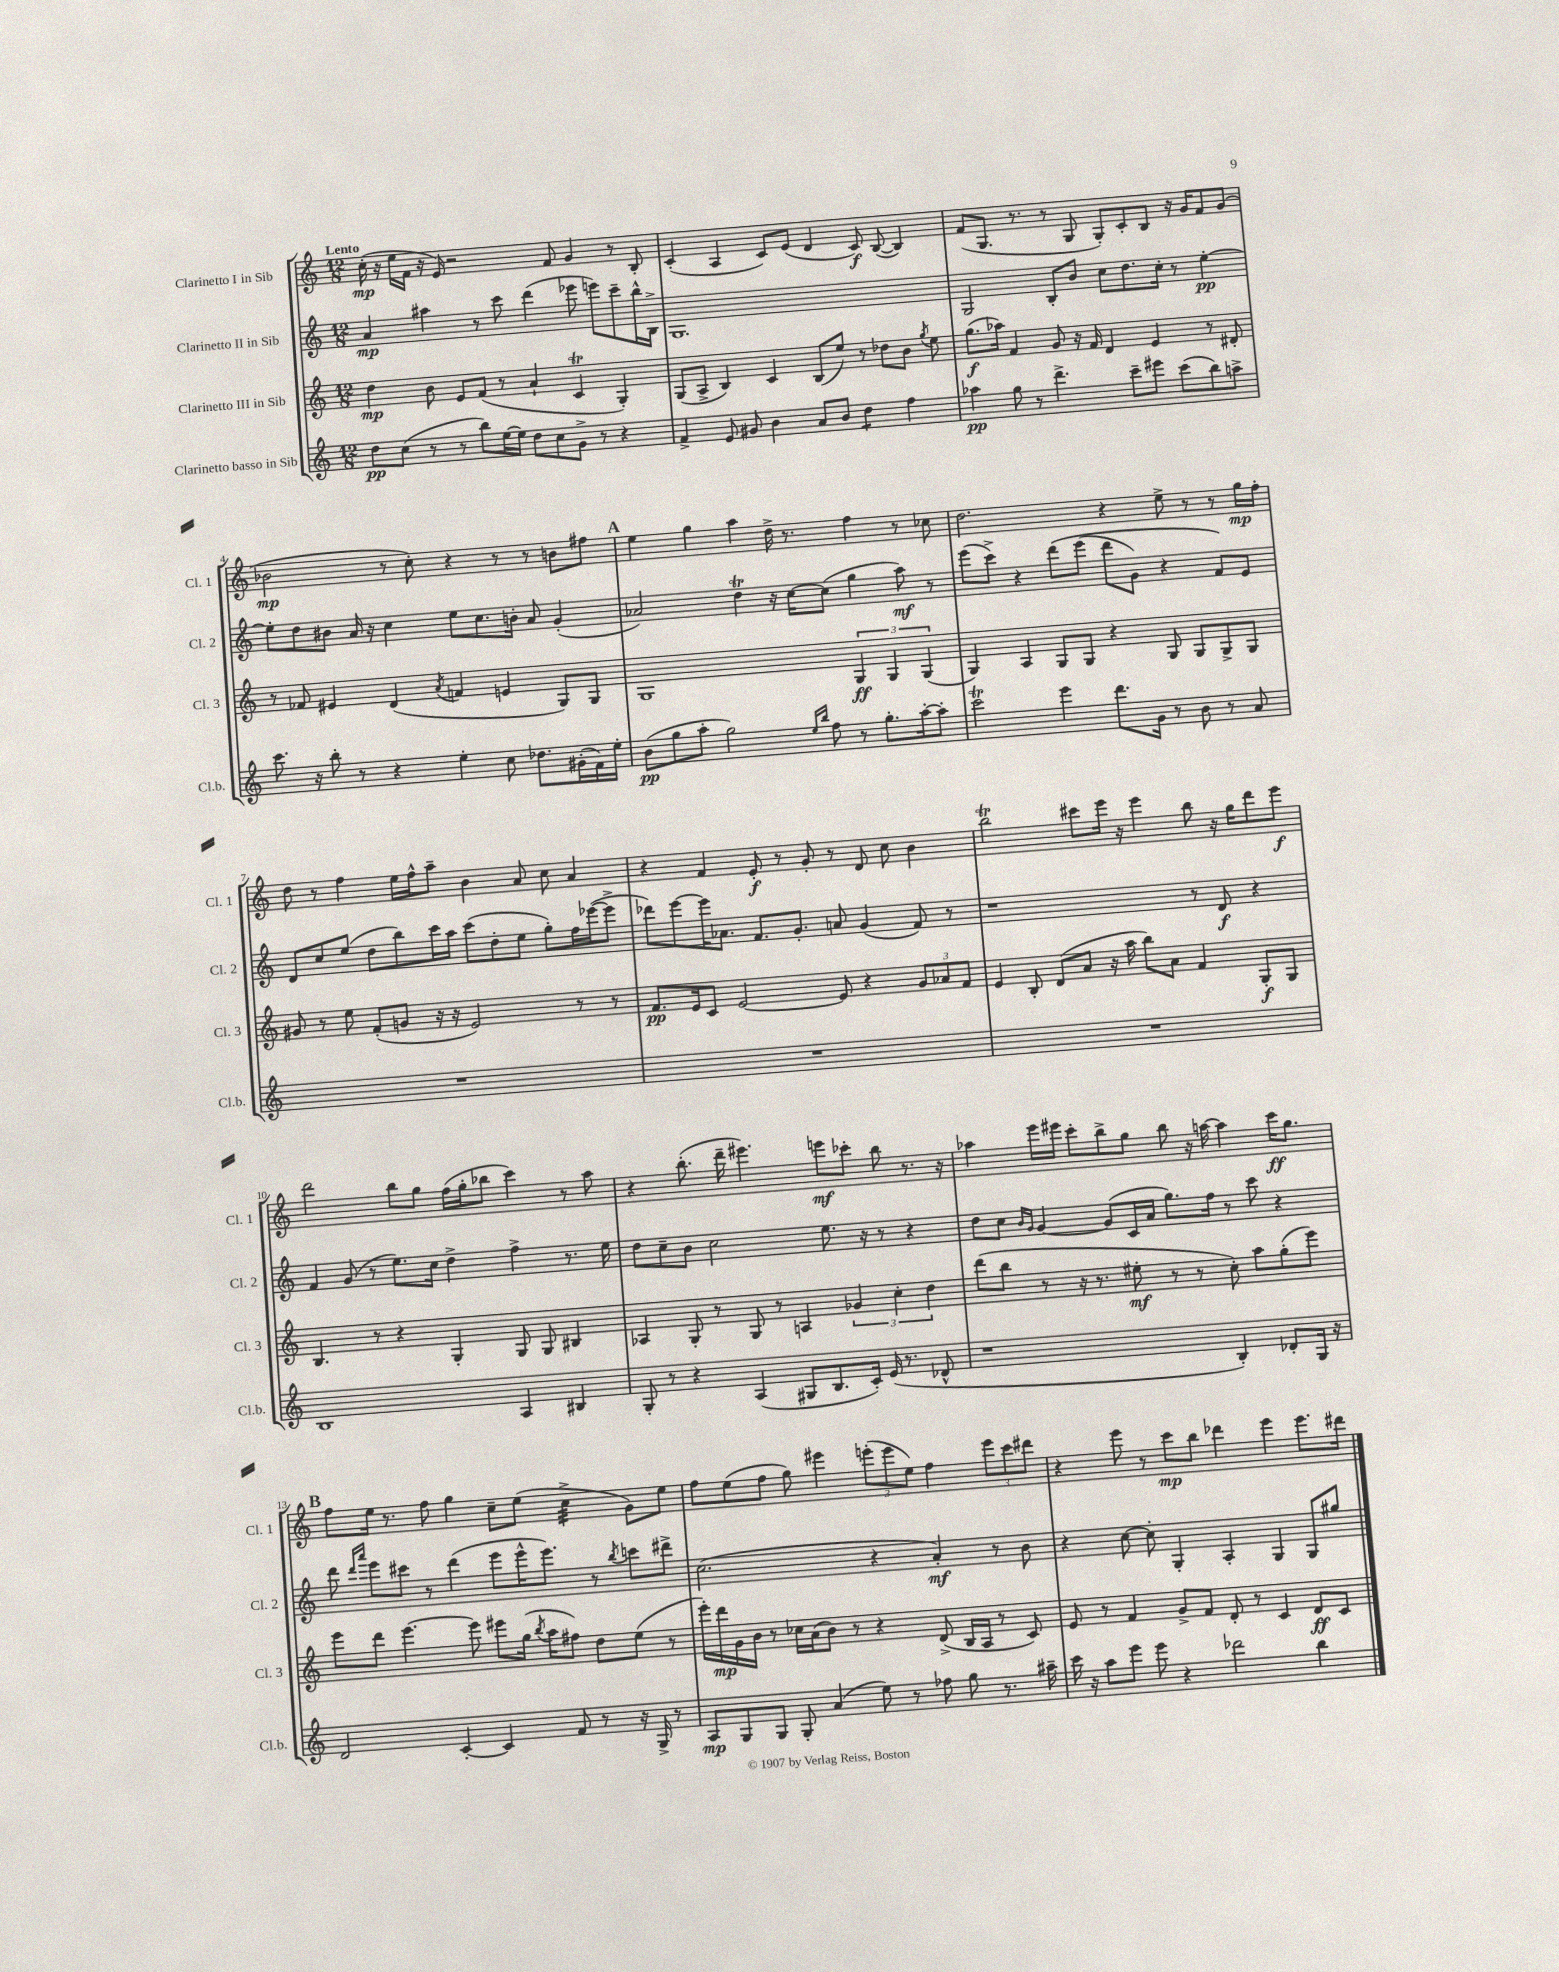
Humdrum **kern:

**kern	**kern	**kern	**kern
*staff4	*staff3	*staff2	*staff1
*clefG2	*clefG2	*clefG2	*clefG2
*k[]	*k[]	*k[]	*k[]
*M12/8	*M12/8	*M12/8	*M12/8
8dd	4dd	4a	(16cc'
.	.	.	16r
(8cc	.	.	16ee
.	.	.	16f
8r	8b	4aa#	16r
.	.	.	16e)
8r	8e	.	2r
8bb)	(8f	8r	.
[16ee	8r	8ccc	.
16ee]	.	.	.
8dd	4a`	(4ddd	.
8cc	.	.	8f
8g^	4c	8eee-	4g
8r	.	8eee)	.
4r	4G')	8ccc~	8r
.	.	16bb^^	8B'
.	.	16B^	.
=	=	=	=
4f^	(8G	1.G	(4c'
.	8A^	.	.
8e	4B)	.	4A
8g#	.	.	.
4b	4c	.	8c)
.	.	.	(8e
8a	(8B	.	4d
8b	8ee)	.	.
4dd	8r	.	8c)
.	8dd-	.	([8B
4ff	8b	.	4B])
.	8qgg	.	.
.	8ee	.	.
=	=	=	=
4aa-	(8.gg	2G	(8f
.	.	.	8.G
.	16aa-)	.	.
8gg	4f	.	.
.	.	.	8.r
8r	.	.	.
4.ddd^	8g	8B'	8r
.	16r	8b	8G
.	16f	.	.
.	4d	8cc	8G')
8ccc~	.	8.dd	8c'
8eee#	4e	.	8B
.	.	16cc'	.
(8ccc	.	8r	16r
.	.	.	16g
8bb)	8r	[4ee'	8f
8aa^	8d#'	.	(8g
=	=	=	=
8.ccc	8r	8ee']	2b-
.	8f-	8dd	.
16r	.	.	.
8bb'	4e#	8b#	.
8r	.	16a	.
.	.	16r	.
4r	(4d	4cc	8r
.	.	.	8cc')
.	8qa	.	.
4ee'	4f	8ee	4r
.	.	8.cc	.
8cc	4e	.	8r
.	.	16b'	.
8.dd-	.	8a	8r
.	8G)	(4g'	8b
(16g#'	.	.	.
16f)	8G	.	8ff#
16ee'	.	.	.
=	=	=	=
(8b	1G	2a-)	4ee
8gg	.	.	.
8aa'	.	.	4gg
2gg)	.	.	.
.	.	4dd	4aa
.	.	16r	16dd^
.	.	[16cc	8.r
16qqee	.	.	.
16qqbb	.	.	.
8ff	.	(8cc]	.
8r	6G	4gg	4ff
8.gg'	.	.	.
.	6G	.	.
.	.	8aa)	8r
[16aa'	.	.	.
.	(6G	.	.
8aa']	.	8r	8cc-
=	=	=	=
2ccc	4G)	(8eee	2.dd
.	.	8ccc^)	.
.	4A	4r	.
4eee	8G	&(8ddd	.
.	8G	(8eee	.
8.ddd	4r	8ddd	4r
.	.	8g)	.
16g	.	.	.
8r	8G	4r	8ee^
8b	8G	.	8r
8r	8G^	8f&)	8r
8a	8G	8e	16gg
.	.	.	16ff'
=	=	=	=
1.r	8g#	8d	8dd
.	8r	8cc	8r
.	8ee	(8ee	4ff
.	(8f'	8dd	.
.	8g	8bb)	16ee
.	.	.	16ff^^
.	16r	16ccc	8aa~
.	16r	16aa	.
.	2e)	(8ccc	4b
.	.	8dd'	.
.	.	8ee	8a
.	.	8gg')	8cc
.	8r	16ff	4a
.	.	([16eee-	.
.	8r	8eee-^]	.
=	=	=	=
1.r	8.f	8ddd-)	4r
.	.	[8eee	.
.	16e	.	.
.	8c	16eee]	4f
.	.	8.a-	.
.	[2e	.	.
.	.	8.f	8e'
.	.	.	8r
.	.	8.g'	.
.	.	.	8g'
.	8e]	8a	8r
.	4r	(4g	8d
.	.	.	8cc
.	12g	8f)	4b
.	12a-	.	.
.	.	8r	.
.	12f	.	.
=	=	=	=
1.r	4e	1r	2bb
.	8B'	.	.
.	(8d	.	.
.	8a	.	8ccc#
.	16r	.	16eee
.	16aa	.	16r
.	8bb)	.	4eee
.	8a	.	.
.	4f	8r	8bb
.	.	8d	16r
.	.	.	16gg
.	8G'	4r	8ddd
.	8G	.	8eee
=	=	=	=
1B	4.B	4f	2ddd
.	.	(8g	.
.	8r	8r	.
.	4r	8.ee)	8bb
.	.	.	8gg
.	.	16cc	.
.	4G'	4dd^	(16ff
.	.	.	16gg'
.	.	.	8bb-
4A	8G	4ff^	4ccc)
.	8G	.	.
4B#	4B#	8.r	8r
.	.	.	8aa
.	.	16ee	.
=	=	=	=
8G'	4A-	8dd	4r
8r	.	8cc~	.
4r	8G'	8b	(8.bb'
.	8r	2cc	.
.	.	.	16ddd~
(4A	8G	.	4.eee#)
.	8r	.	.
8G#	4A	.	.
8.B	.	8.ee	8eee
.	6g-	.	8ccc-'
16c')	.	16r	.
(16e	.	8r	8bb
.	6cc'	.	.
8.r	.	.	.
.	.	4r	8.r
.	6dd	.	.
8d-^^	.	.	.
.	.	.	16r
=	=	=	=
1r	(8ddd	8dd	4aa-
.	8bb	8cc	.
.	.	16qqb	.
.	.	16qqg	.
.	8r	[4g	16eee
.	.	.	16eee#
.	16r	.	8ccc'
.	8.r	.	.
.	.	(8g]	8bb^
.	8ee#'	16c	8gg
.	.	16a	.
.	8r	8.gg)	8bb
.	8r	.	16r
.	.	16ff	[16aa
4B')	8cc')	8r	4aa]
.	8aa	8ccc	.
8d-'	(8gg'	4r	16ccc
.	.	.	8.gg
16G	8eee)	.	.
16r	.	.	.
=	=	=	=
2d	8eee	8ddd	8ff
.	.	16qqddd	.
.	.	16qqaaa	.
.	8ddd	8eee	16ee
.	.	.	8.r
.	[4.eee	8ccc#	.
.	.	8r	8ff
[4c'	.	(4ddd	4gg
.	8eee]	.	.
4c]	8eee#	8eee	8cc~
.	(16gg	16eee^^	(8ee
.	8qbb	.	.
.	16aa	8.eee)	.
8f	8ff#)	.	4cc^
8r	8dd	8r	.
.	.	8qbb	.
16r	(8ee	8ccc	8g)
16G^	.	.	.
8r	8r	8ddd#^	8ee
=	=	=	=
8A	16eee')	(2.cc	8ff
.	16ddd	.	.
8G	16g	.	(8ee
.	16b	.	.
8G	8r	.	8ff
8G'	16cc-	.	8gg)
.	(16a	.	.
(4a	8b)	.	4eee#
.	8r	.	.
8ee)	4r	4r	(12eee'
.	.	.	12eee
8r	.	.	.
.	.	.	12ee)
8ff-	(8d^	4a')	4ff
8gg	16B	.	.
.	16A	.	.
8.r	8r	8r	12eee
.	.	.	12ccc
.	8c)	8b	.
.	.	.	12ddd#
16aa#~	.	.	.
=	=	=	=
16ccc	8e	4r	4r
16r	.	.	.
8aa	8r	.	.
8eee	4f	[8cc	8eee
8eee	.	8cc']	8r
4r	8g^	4G'	8ccc
.	8f	.	8bb
2ddd-	8d'	4A'	4ddd-
.	8r	.	.
.	4c	4G	4eee
4bb	8d	8G	8.eee
.	8c	8gg#	.
.	.	.	16ddd#
==	==	==	==
*-	*-	*-	*-
